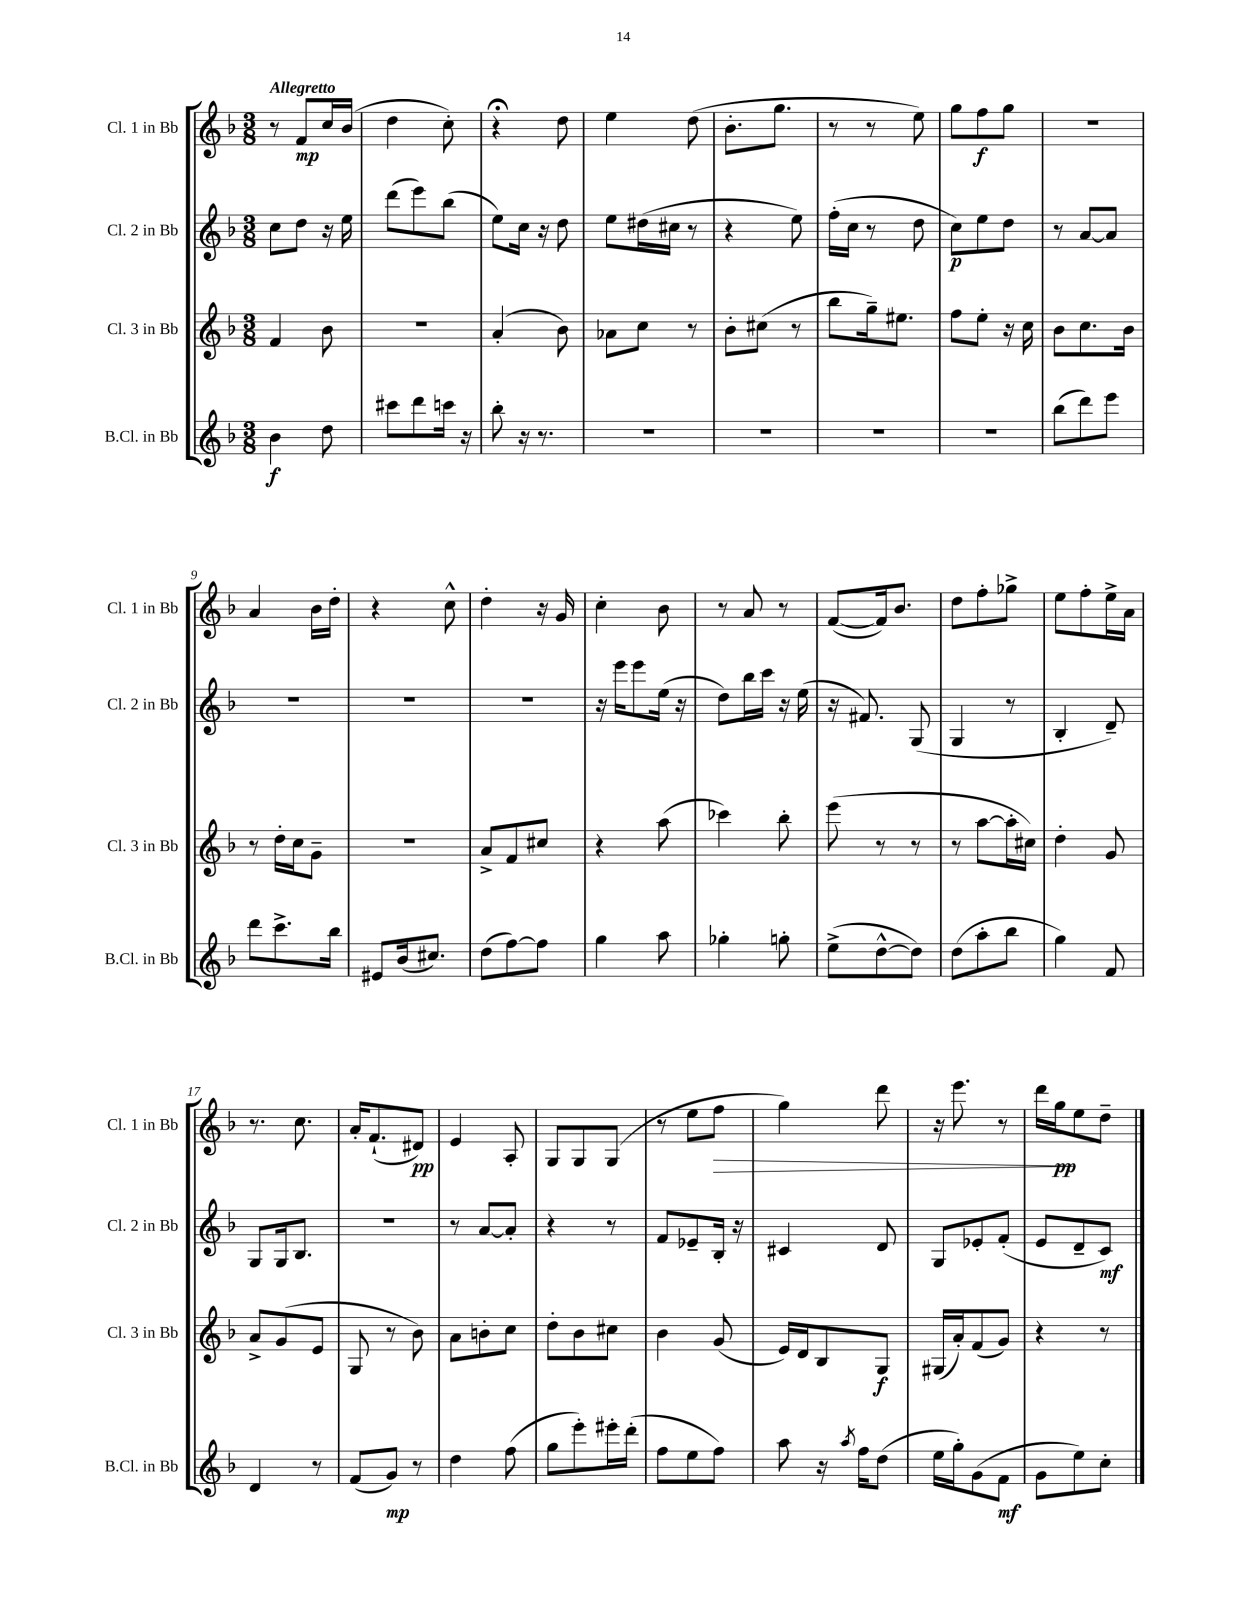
<<
\new StaffGroup <<
\new Staff = "s0" \with { instrumentName = "Cl. 1 in Bb" shortInstrumentName = "Cl. 1 in Bb" } {
    \clef treble \key f \major \numericTimeSignature \time 3/8 \tempo "Allegretto"
    r8 f'8\mp c''16 bes'16( |
    d''4 c''8-.) |
    r4\fermata d''8 |
    e''4 d''8( |
    bes'8.-. g''8. |
    r8 r8 e''8) |
    g''8 f''8\f g''8 |
    R4. |
    a'4 bes'16 d''16-. |
    r4 c''8-^ |
    d''4-. r16 g'16 |
    c''4-. bes'8 |
    r8 a'8 r8 |
    f'8~( f'16) bes'8. |
    d''8 f''8-. ges''8-> |
    e''8 f''8-. e''16-> a'16 |
    r8. c''8. |
    a'16-. f'8.-!( dis'8\pp) |
    e'4 a8-. |
    g8 g8 g8( |
    r8 e''8 f''8\> |
    g''4) d'''8 |
    r16 e'''8. r8 |
    d'''16 g''16\pp\! e''8 d''8-- \bar "|." |
}
\new Staff = "s1" \with { instrumentName = "Cl. 2 in Bb" shortInstrumentName = "Cl. 2 in Bb" } {
    \clef treble \key f \major \numericTimeSignature \time 3/8
    c''8 d''8 r16 e''16 |
    d'''8( e'''8) bes''8( |
    e''8) c''16 r16 d''8 |
    e''8 dis''16( cis''16 r8 |
    r4 e''8) |
    f''16-.( c''16 r8 d''8 |
    c''8\p) e''8 d''8 |
    r8 a'8~ a'8 |
    R4. |
    R4. |
    R4. |
    r16 e'''16 e'''8 e''16( r16 |
    d''8) bes''16 c'''16 r16 e''16( |
    r16 fis'8.) g8( |
    g4 r8 |
    bes4-. d'8--) |
    g8 g16 bes8. |
    R4. |
    r8 a'8~ a'8-. |
    r4 r8 |
    f'8 ees'8-- bes16-. r16 |
    cis'4 d'8 |
    g8 ees'8-. f'8-.( |
    e'8 d'8-- c'8\mf) \bar "|." |
}
\new Staff = "s2" \with { instrumentName = "Cl. 3 in Bb" shortInstrumentName = "Cl. 3 in Bb" } {
    \clef treble \key f \major \numericTimeSignature \time 3/8
    f'4 bes'8 |
    R4. |
    a'4-.( bes'8) |
    aes'8 c''8 r8 |
    bes'8-. cis''8( r8 |
    bes''8 g''16--) eis''8. |
    f''8 e''8-. r16 c''16 |
    bes'8 c''8. bes'16 |
    r8 d''16-. c''16 g'8-- |
    r4. |
    a'8-> f'8 cis''8 |
    r4 a''8( |
    ces'''4) bes''8-. |
    e'''8( r8 r8 |
    r8 a''8~ a''16-. cis''16) |
    d''4-. g'8 |
    a'8-> g'8( e'8 |
    g8 r8 bes'8) |
    a'8 b'8-. c''8 |
    d''8-. bes'8 cis''8 |
    bes'4 g'8( |
    e'16) d'16 bes8 g8\f |
    gis16( a'16-.) f'8( g'8) |
    r4 r8 \bar "|." |
}
\new Staff = "s3" \with { instrumentName = "B.Cl. in Bb" shortInstrumentName = "B.Cl. in Bb" } {
    \clef treble \key f \major \numericTimeSignature \time 3/8
    bes'4\f d''8 |
    cis'''8 d'''8 c'''16 r16 |
    bes''8-. r16 r8. |
    R4. |
    R4. |
    R4. |
    R4. |
    bes''8( d'''8) e'''8 |
    d'''8 c'''8.-> bes''16 |
    eis'8 bes'16( cis''8.) |
    d''8( f''8~) f''8 |
    g''4 a''8 |
    ges''4-. g''8-. |
    e''8->( d''8~-^ d''8) |
    d''8( a''8-. bes''8 |
    g''4) f'8 |
    d'4 r8 |
    f'8( g'8\mp) r8 |
    d''4 f''8( |
    g''8 e'''8-.) eis'''16-. d'''16-.( |
    f''8 e''8 f''8) |
    a''8 r16 \acciaccatura { a''8 } f''16 d''8( |
    e''16 g''16-.) g'8( f'8\mf |
    g'8 e''8) c''8-. \bar "|." |
}
>>
>>
